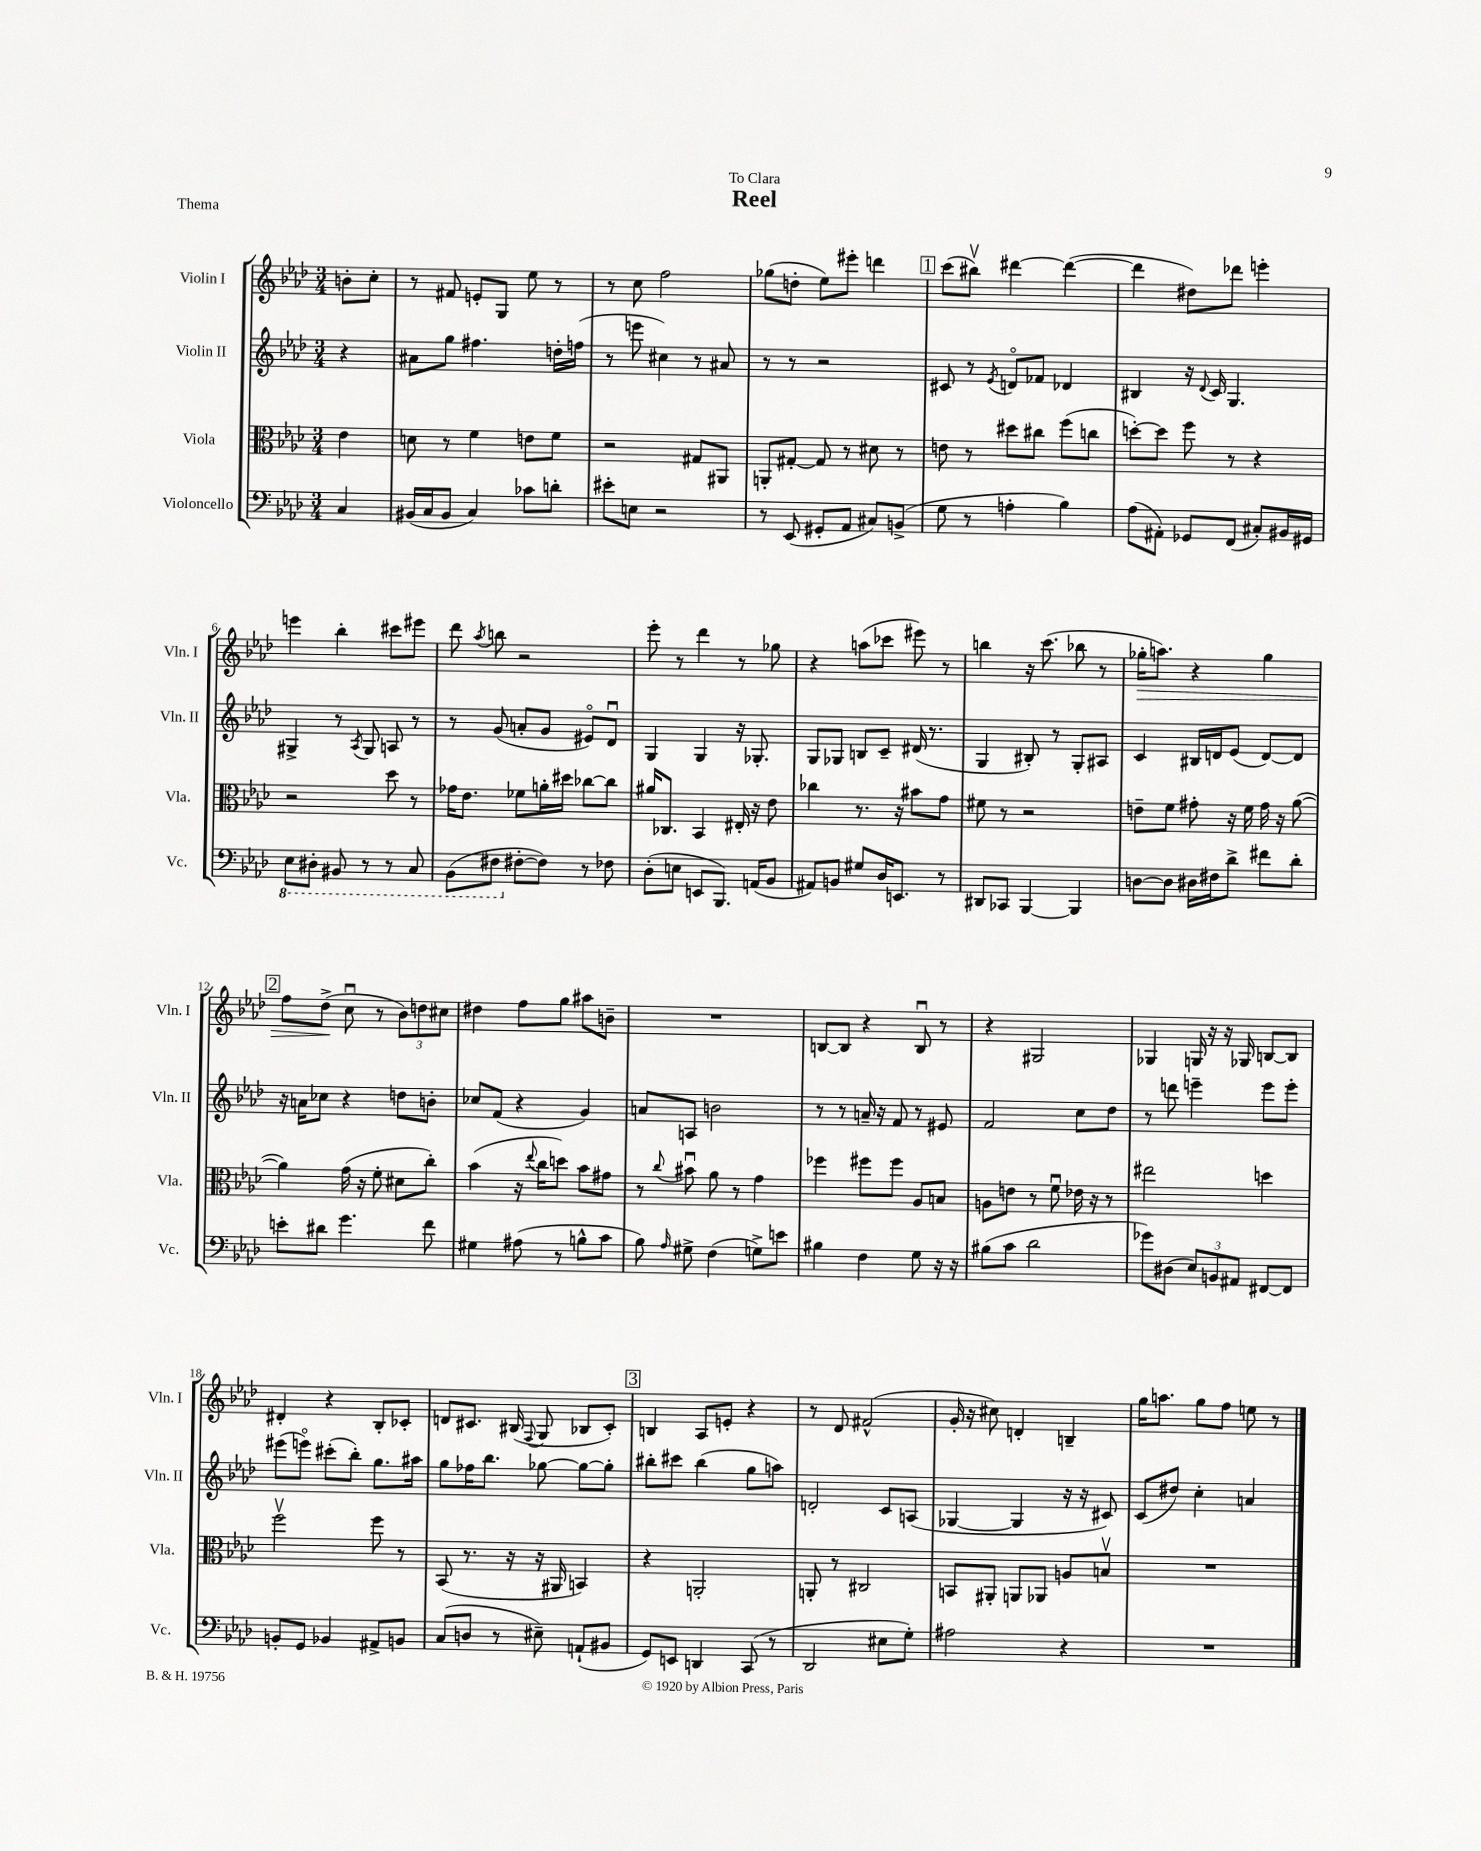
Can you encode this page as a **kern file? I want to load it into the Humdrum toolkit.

**kern	**kern	**kern	**kern
*staff4	*staff3	*staff2	*staff1
*clefF4	*clefC3	*clefG2	*clefG2
*k[b-e-a-d-]	*k[b-e-a-d-]	*k[b-e-a-d-]	*k[b-e-a-d-]
*M3/4	*M3/4	*M3/4	*M3/4
4C/	4e-\	4r	8b'\L
.	.	.	8cc'\J
=	=	=	=
(16BB#/LL	8d\	8a#\L	8r
16C/J	.	.	.
8BB#/J	8r	8gg\J	8f#/
4C/)	4f\	4.ff#\	8e'/L
.	.	.	8G/J
8c-\L	8e\L	.	8ee-\
8d'\J	8f\J	16dd'\LL	8r
.	.	(16ff\JJ	.
=	=	=	=
8e#'\L	2r	8r	8r
8E\J	.	8eee\	8cc\
2r	.	4cc#\)	2ff\
.	8G#/L	8r	.
.	8AA#/J	8a#/	.
=	=	=	=
8r	8AA'/L	8r	(8gg-\L
(8EE-/	[8G#'/J	8r	8dd'\J
8GG#'/L	8G#/]	2r	8ee-\L)
8AA-/J	8r	.	8eee#'\J
8C#/L)	8d#\	.	4ddd\
(8BB^/J	8r	.	.
=	=	=	=
8G\	8e\	8c#/	(8ccc\L
8r	8r	8r	8bb#v\J)
.	.	8qe-/	.
4A'\	8dd#\L	8do/L	[4ddd#\
.	8cc#\J	8f-/J	.
4B-\)	(8ff\L	4d-/	(4ddd#\_
.	8cc\J	.	.
=	=	=	=
(8A-\L	[8dd'\L)	4B#/	4ddd#\]
8AA#'\J)	8dd\]J	.	.
8GG-/L	8ff\	16r	8dd#\L)
.	.	8qqd-/	.
.	.	16c/	.
(8FF/J	8r	4.G/	8ddd-\J
8C#'/L)	4r	.	4eee'\
16BB#/L	.	.	.
16GG#/JJ	.	.	.
=	=	=	=
8EE-\L	2r	4G#^/	4eee\
8DD#'\J	.	.	.
8BBB#/	.	8r	4bb-'\
.	.	8qA-/	.
8r	.	8G#/	.
8r	8dd-\	8A/	8ccc#\L
8CC/	8r	8r	8eee#\J
=	=	=	=
(8BBB-\L	16g-\LK	8r	8ddd-\
.	8.e-\J	.	.
.	.	.	8qaa-/
8FF#\J	.	(8g/	8bb\
[8F#'\L	8f-\L	8a'/L	2r
8F#\]J)	16a'\L	8g/J	.
.	16dd#\JJ	.	.
8r	[8cc-\L	8e#o/L)	.
8F-\	8cc-\]J	8d-u/J	.
=	=	=	=
(8D-'\L	16a#/LK	4G/	8eee-'\
.	8.C-/J	.	.
8E\J	.	.	8r
8EE/L	4BB-/	4G/	4ddd-\
8.BBB-/J)	.	.	.
.	16E#'/	16r	8r
(16AA/LK	16r	8.G-'/	.
8BB-/J	8e-\	.	8gg-\
=	=	=	=
8AA#/L)	4cc-\	8G/L	4r
8BB/J	.	8G-/J	.
8G#/L	8.r	8B/L	(8aa\L
16D-/K	.	8c~/J	8ccc-\J
8.EE/J	16r	.	.
.	8b#\L	(16d#/	8eee#\)
.	.	8.r	.
8r	8g\J	.	8r
=	=	=	=
8DD#/L	8f#\	4G/	4bb\
8CC-/J	8r	.	.
[4BBB-/	2r	8B#'/)	16r
.	.	.	(8.ccc\
.	.	8r	.
4BBB-/]	.	8G'/L	8bb-\
.	.	8A#/J	8r
=	=	=	=
[8D\L	8e~\L	4c/	16gg-'\LK
.	.	.	8.aa\J)
8D\]J	8f\J	.	.
16D#\LL	8g#'\	16B#/LL	4r
16F#\J	.	16d/J	.
8d-^\J	16r	(8e-/J	.
.	16f\	.	.
8f#\L	16g#\	[8d/L)	4gg-\
.	16r	.	.
8d-'\J	([8a-\	8d/]J	.
=	=	=	=
8e'\L	4a-\])	16r	8ff\L
.	.	16a\LK	.
8d#\J	.	8cc-\J	(8dd-^\J
4.g\	(16g\	4r	8ccu\
.	16r	.	.
.	8f'\	.	8r
.	8d#\L	8dd\L	12b-\L)
.	.	.	12dd\
8f\	8cc'\J)	8b'\J	.
.	.	.	12cc#\J
=	=	=	=
4G#\	(4b-\	8cc-/L	4dd#\
.	.	(8f/J	.
(8A#\	16r	4r	8ff\L
.	8qqee-/	.	.
.	16cc\LK	.	.
8r	8dd\J)	.	8gg\J
8B^^\L	8b-\L	4g/)	8aa#\L
8c\J	8g#\J	.	8b~\J
=	=	=	=
8B-\)	8r	8a/L	2.r
16qqA-/	8qqcc/	.	.
8G#^\	8b#u\	8A/J	.
(4F\	8a-\	2b\	.
.	8r	.	.
8G^\L)	4g\	.	.
8e\J	.	.	.
=	=	=	=
4B#\	4ff-\	8r	[8B/L
.	.	8r	8B/]J
4F\	8ff#\L	16a~/	4r
.	.	16r	.
.	8ff#\J	8f/	.
8G\	8A-/L	8r	8Bu/
16r	8B/J	8e#/	8r
16r	.	.	.
=	=	=	=
(8B#\L	8A\L	2f/	4r
8c\J	8e\J	.	.
2d-\	8r	.	2G#/
.	8fu\	.	.
.	16e-\	8cc\L	.
.	16r	.	.
.	8r	8dd-\J	.
=	=	=	=
8g-\L)	2ee#\	8r	4G-/
(8D#\J	.	8ddd\	.
12E-/L)	.	4eee~\	16G/
.	.	.	16r
12BB/	.	.	.
.	.	.	16r
12AA#/J	.	.	.
.	.	.	16G-/
[8FF#/L	4dd\	8eee\L	[8B/L
8FF#/]J	.	8eee'\J	8B/]J
=	=	=	=
8BB'/L	2ffv\	(8eee#\L	4d#'/
8GG/J	.	8eeeo\J)	.
4BB-/	.	(8ccc#'\L	4r
.	.	8bb-'\J)	.
8AA#^/L	8ff\	8.gg\L	8B-'/L
8BB/J	8r	.	8c-'/J
.	.	16aa#\Jk	.
=	=	=	=
(8C/L	(8BB-/	8gg\L	8d/L
8D/J	8.r	16ff-\K	8.c#/J
.	.	8.bb-\J	.
8r	.	.	.
.	16r	.	(16B#/
.	.	.	8qqF/
8E#~\)	16r	[8gg-\	8G/
.	16AA#/	.	.
(8AA`/L	4BB/)	8gg-\_L	8B-/L
8BB#/J	.	8gg-'\]J	8c#'/J)
=	=	=	=
8GG/L)	4r	8bb#'\L	4B/
8EE/J	.	8ccc#\J	.
4DD/	2AA'/	(4bb#\	8A-/L
.	.	.	8e'/J
(8CC/	.	8gg\L	4r
8r	.	8aa\J)	.
=	=	=	=
2DD-/	8AA'/	2d'/	8r
.	8r	.	8d-/
.	2C#/	.	(2f#^^/
8E#\L	.	8c/L	.
8G'\J)	.	(8A/J	.
=	=	=	=
2A#\	8BB/L	[4G-/	16g'/
.	.	.	16r
.	8AA#'/J	.	8cc#\)
.	8AA/L	4G-/]	4d'/
.	8AA-/J	.	.
4r	8A/L	16r	4B~/
.	.	16r	.
.	8Bv/J	8c#/)	.
=	=	=	=
2.r	2.r	(8c/L	16gg\LK
.	.	.	8.aa\J
.	.	8dd#/J)	.
.	.	4cc'\	8gg\L
.	.	.	8ff\J
.	.	4a/	8ee\
.	.	.	8r
==	==	==	==
*-	*-	*-	*-
